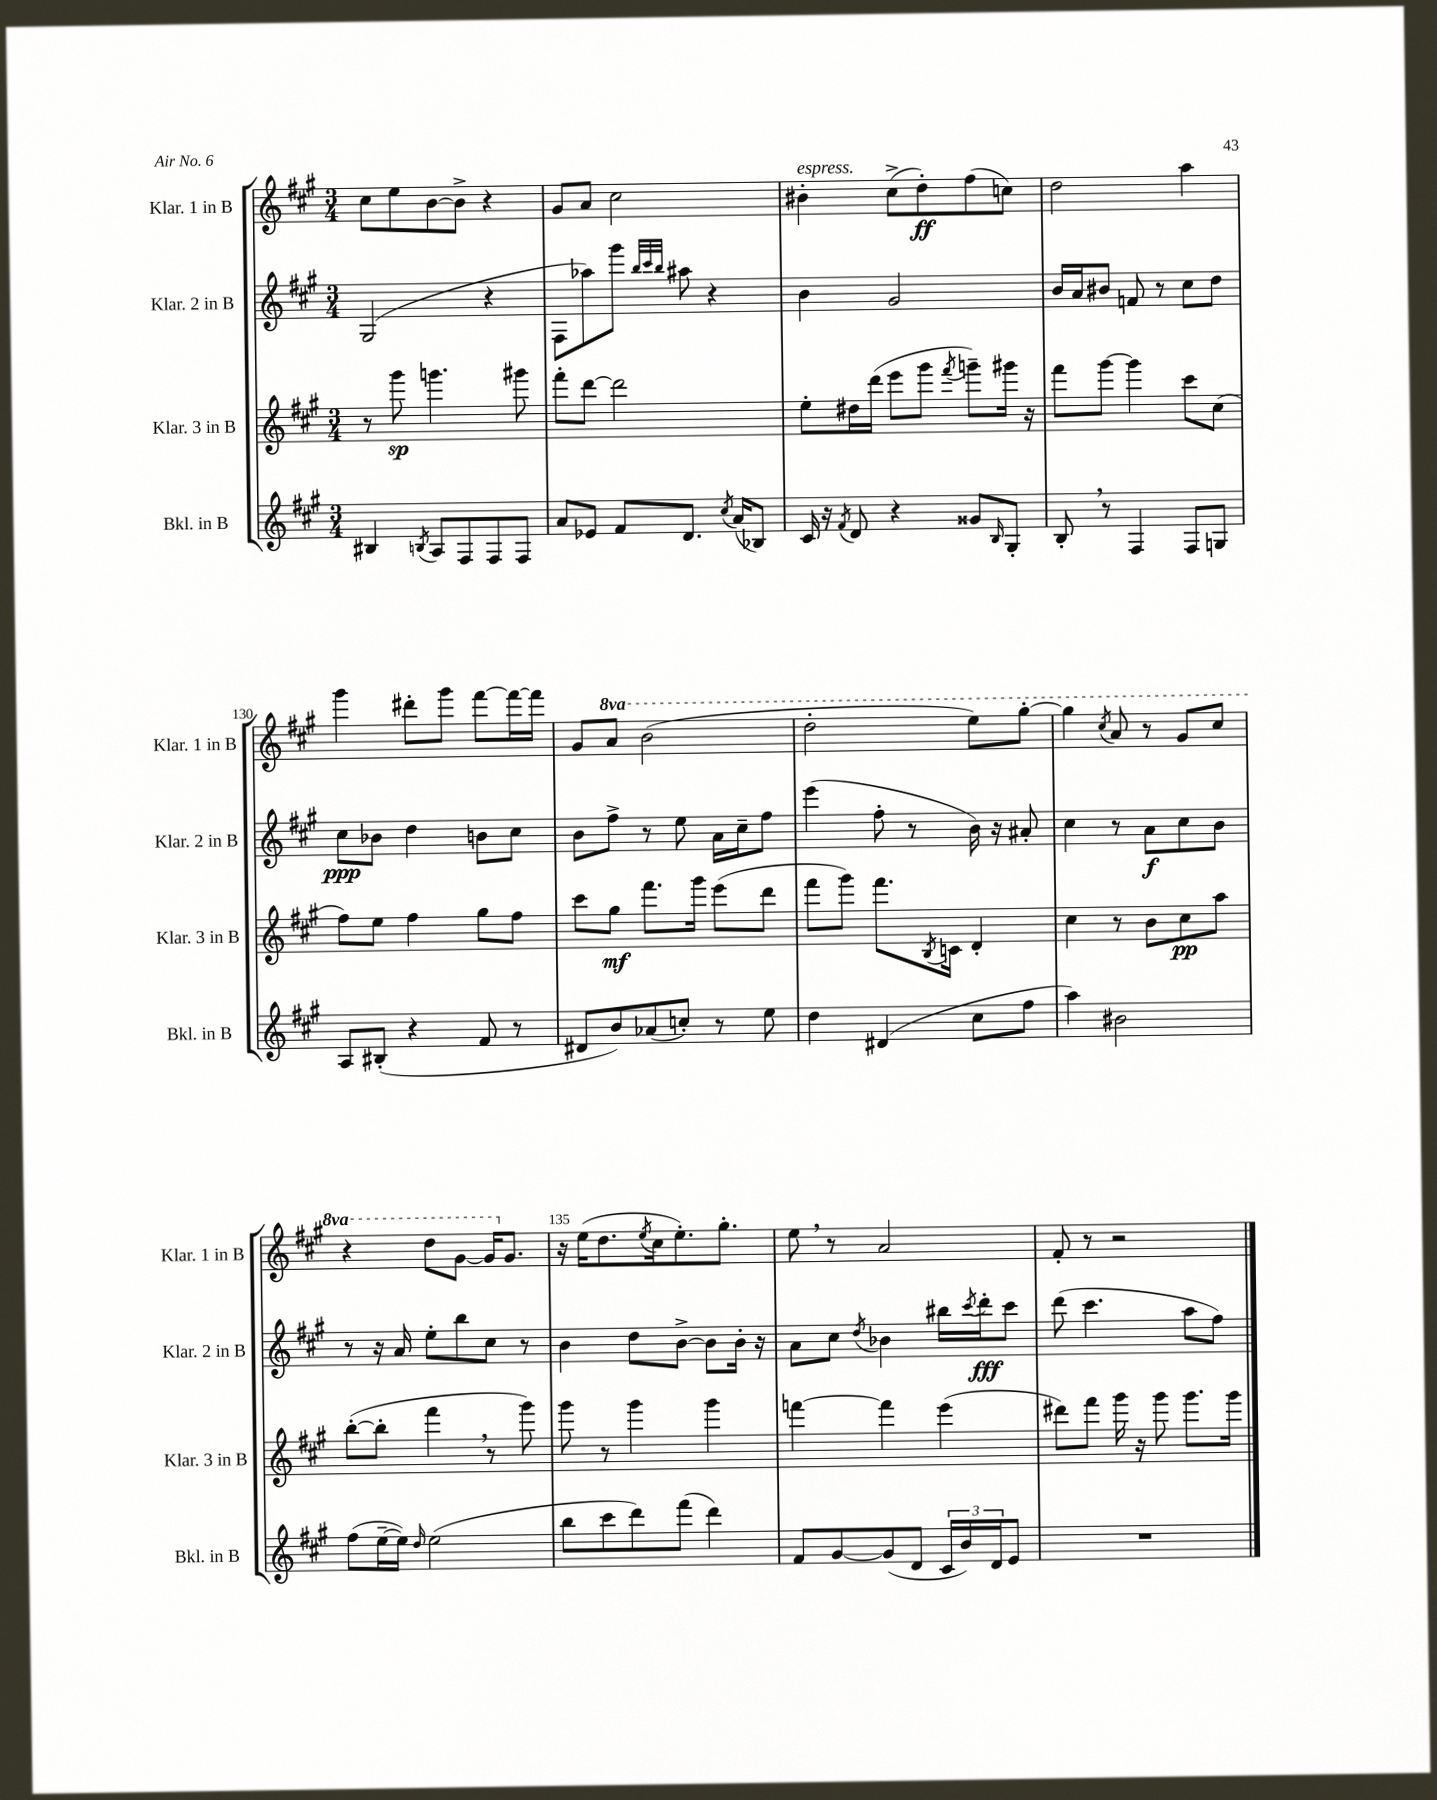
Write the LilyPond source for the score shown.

<<
\new StaffGroup <<
\new Staff = "s0" \with { instrumentName = "Klar. 1 in B" shortInstrumentName = "Klar. 1 in B" } {
    \clef treble \key a \major \numericTimeSignature \time 3/4 \set Staff.ottavationMarkups = #ottavation-simple-ordinals
    cis''8 e''8 b'8~ b'8-> r4 |
    gis'8 a'8 cis''2 |
    bis'4-.^\markup { \italic "espress." } cis''8->( d''8-.\ff) fis''8( c''8) |
    d''2 a''4 |
    gis'''4 dis'''8-. gis'''8 fis'''8~ fis'''16~ fis'''16 |
    gis'8 \ottava #1 a''8 b''2( |
    d'''2-. e'''8) gis'''8~-. |
    gis'''4 \acciaccatura { cis'''8 } a''8 r8 gis''8 cis'''8 |
    r4 d'''8 gis''8~ gis''16 \ottava #0 gis'8. |
    r16 e''16( d''8. \acciaccatura { e''8 } cis''16 e''8.-.) gis''8.-. |
    e''8 \breathe r8 a'2 |
    fis'8-. r8 r2 \bar "|." |
}
\new Staff = "s1" \with { instrumentName = "Klar. 2 in B" shortInstrumentName = "Klar. 2 in B" } {
    \clef treble \key a \major \numericTimeSignature \time 3/4
    gis2( r4 |
    fis8 aes''8) gis'''8 \grace { b''32 cis'''32 b''32 } ais''8 r4 |
    b'4 gis'2 |
    b'16 a'16 bis'8 f'8 r8 cis''8 d''8 |
    cis''8\ppp bes'8 d''4 b'8 cis''8 |
    b'8 fis''8-> r8 e''8 a'16 cis''16-- fis''8 |
    e'''4( fis''8-. r8 b'16) r16 ais'8-. |
    cis''4 r8 a'8\f cis''8 b'8 |
    r8 r16 a'16 e''8-. b''8 cis''8 r8 |
    b'4 d''8 b'8~-> b'8 b'16-. r16 |
    a'8 cis''8 \acciaccatura { d''8 } bes'4 bis''16 \acciaccatura { cis'''8 } d'''16-.\fff cis'''8 |
    d'''8( cis'''4. a''8 fis''8) \bar "|." |
}
\new Staff = "s2" \with { instrumentName = "Klar. 3 in B" shortInstrumentName = "Klar. 3 in B" } {
    \clef treble \key a \major \numericTimeSignature \time 3/4
    r8 gis'''8\sp g'''4. gis'''8 |
    fis'''8-. d'''8~ d'''2 |
    e''8-. dis''16 d'''16( e'''8 gis'''8 \acciaccatura { fis'''8 } g'''8--) gis'''16 r16 |
    fis'''8 gis'''8~ gis'''4 cis'''8 cis''8( |
    fis''8) e''8 fis''4 gis''8 fis''8 |
    cis'''8 gis''8\mf fis'''8. gis'''16 e'''8( d'''8 |
    fis'''8 gis'''8) fis'''8. \acciaccatura { b8 } c'16 d'4-. |
    cis''4 r8 b'8 cis''8\pp a''8 |
    b''8~-.( b''8-. fis'''4 \breathe r8 gis'''8) |
    gis'''8 r8 gis'''4 gis'''4 |
    f'''4~ f'''4 e'''4( |
    dis'''8) fis'''8 gis'''16 r16 gis'''8 gis'''8. gis'''16 \bar "|." |
}
\new Staff = "s3" \with { instrumentName = "Bkl. in B" shortInstrumentName = "Bkl. in B" } {
    \clef treble \key a \major \numericTimeSignature \time 3/4
    bis4 \acciaccatura { b8 } a8 fis8 fis8 fis8 |
    a'8 ees'8 fis'8 d'8. \acciaccatura { cis''8 } a'16( bes8) |
    cis'16 r16 \acciaccatura { fis'8 } d'8 r4 gisis'8 \grace { b16 } gis8-. |
    b8-. \breathe r8 fis4 fis8 g8 |
    a8 bis8-.( r4 fis'8 r8 |
    dis'8 b'8) aes'8( c''8-.) r8 e''8 |
    d''4 dis'4( cis''8 fis''8 |
    a''4) bis'2 |
    fis''8( e''16~-- e''16) \grace { d''16 } e''2( |
    b''8 cis'''8 d'''8) fis'''8( d'''4) |
    fis'8 gis'8~ gis'8( d'8 \tuplet 3/2 { cis'16 b'16) d'16 } e'8 |
    R2. \bar "|." |
}
>>
>>
\layout { \context { \Score currentBarNumber = #126 \override BarNumber.break-visibility = ##(#f #t #t) barNumberVisibility = #(every-nth-bar-number-visible 5) } }
